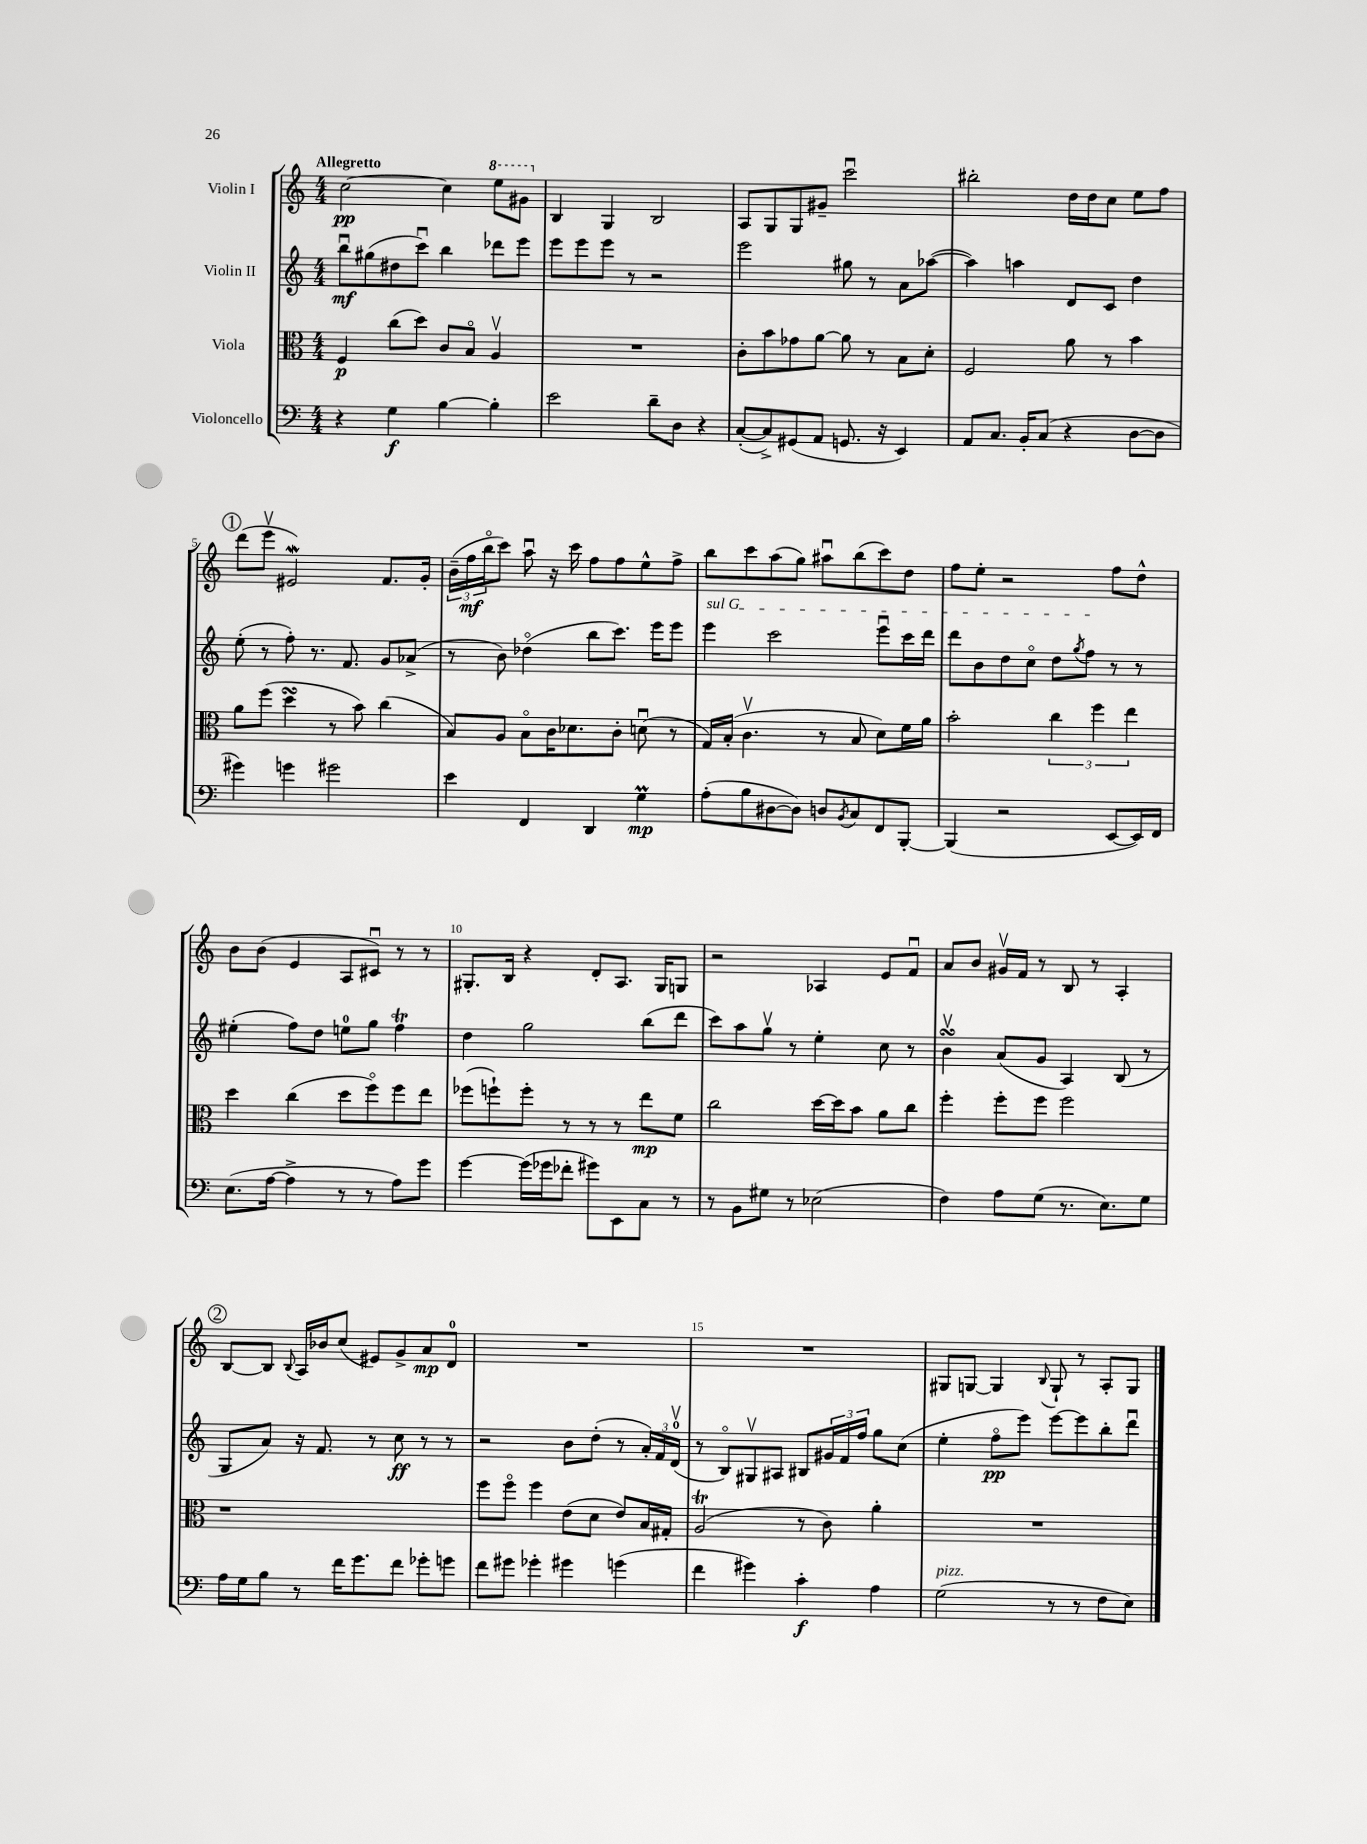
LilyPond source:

<<
\new StaffGroup <<
\new Staff = "s0" \with { instrumentName = "Violin I" } {
    \clef treble \key c \major \numericTimeSignature \time 4/4 \tempo "Allegretto"
    c''2~\pp c''4 \ottava #1 e'''8 gis''8 \ottava #0 |
    b4 g4 b2 |
    a8 g8 g8 gis'8-- c'''2\downbow |
    bis''2-. d''16 d''16 c''8 e''8 f''8 |
    \mark \markup { \circle "1" } d'''8( e'''8\upbow eis'2\mordent) f'8. g'16-. |
    \tuplet 3/2 { b'16--( f''16\mf b''16\flageolet } c'''8) a''8\downbow r16 c'''16 f''8 f''8 e''8-^ f''8-> |
    b''8 c'''8 a''8( g''8) ais''8\downbow b''8( c'''8) d''8 |
    f''8 e''8-. r2 f''8 d''8-^ |
    b'8 b'8( e'4 a8 cis'8\downbow) r8 r8 |
    gis8.-. b16 r4 d'8-. a8. gis16 g8 |
    r2 aes4 e'8 f'8\downbow |
    a'8 b'8 gis'16\upbow f'16 r8 b8 r8 a4-. |
    \mark \markup { \circle "2" } b8~ b8 \appoggiatura { b8 } a16 bes'16 c''8( eis'8) g'8-> a'8\mp d'8-0 |
    R1 |
    R1 |
    gis8 g8~ g4 \appoggiatura { b8 } g8-! r8 a8-. g8 \bar "|." |
}
\new Staff = "s1" \with { instrumentName = "Violin II" } {
    \clef treble \key c \major \numericTimeSignature \time 4/4
    b''8\downbow\mf gis''8( dis''8 c'''8\downbow) b''4 des'''8 e'''8 |
    e'''8 e'''8 e'''8 r8 r2 |
    e'''2 gis''8 r8 a'8 aes''8~( |
    aes''4) a''4 d'8 c'8 d''4 |
    \mark \markup { \circle "1" } e''8-.( r8 f''8-.) r8. f'8. g'8 aes'8->( |
    r8 b'8) des''4\flageolet( b''8 c'''8.) e'''16 e'''8 |
    \once \override TextSpanner.bound-details.left.text = \markup { \italic "sul G" } e'''4\startTextSpan c'''2 e'''8\downbow c'''16 d'''16 |
    d'''8 b'8 d''8 c''8\flageolet d''8 \acciaccatura { g''8 } f''8\stopTextSpan r8 r8 |
    eis''4-.( f''8) d''8 e''8-0 g''8 f''4\trill |
    d''4 g''2 b''8( d'''8 |
    c'''8) a''8 g''8\upbow r8 e''4-. c''8 r8 |
    b'4\upbow\turn a'8( g'8 a4) b8( r8 |
    \mark \markup { \circle "2" } g8 a'8) r16 f'8. r8 c''8\ff r8 r8 |
    r2 b'8 d''8-.( r8 \tuplet 3/2 { a'16-.) f'16 d'16-0\upbow( } |
    r8 b8\flageolet) gis8\upbow ais8 bis8 \tuplet 3/2 { gis'16 f'16 f''16 } g''8 c''8( |
    e''4-. f''8\flageolet\pp e'''8) e'''8~ e'''8 b''8-. d'''8\downbow \bar "|." |
}
\new Staff = "s2" \with { instrumentName = "Viola" } {
    \clef alto \key c \major \numericTimeSignature \time 4/4
    f4\p c''8( d''8) c'8 b8\flageolet a4\upbow |
    R1 |
    c'8-. b'8 ges'8 a'8~ a'8 r8 b8 d'8-. |
    f2 a'8 r8 b'4 |
    \mark \markup { \circle "1" } a'8 f''8( d''4\turn r8 b'8) c''4( |
    b8) a8 b8\flageolet c'16 des'8. c'8-. d'8\downbow( r8 |
    g16) b16-.( c'4.\upbow r8 b8 d'8) f'16 a'16 |
    b'2-. \tuplet 3/2 { c''4 f''4 e''4 } |
    d''4 c''4( d''8 f''8\flageolet) f''8 e''8 |
    fes''8( f''8-!) f''8-. r8 r8 r8 e''8\mp f'8 |
    c''2 d''16~ d''16 b'8 a'8 c''8 |
    f''4-. f''8-. f''8 f''2 |
    \mark \markup { \circle "2" } r1 |
    f''8 f''8\flageolet f''4 e'8( d'8 e'8) b16 gis16-. |
    a2\trill( r8 c'8) a'4-. |
    R1 \bar "|." |
}
\new Staff = "s3" \with { instrumentName = "Violoncello" } {
    \clef bass \key c \major \numericTimeSignature \time 4/4
    r4 g4\f b4~ b4-. |
    e'2 d'8-- d8 r4 |
    c8~-.( c8->) gis,8( a,8 g,8. r16 e,4) |
    a,8 c8. b,16-. c8( r4 d8~ d8 |
    \mark \markup { \circle "1" } gis'4) g'4 gis'2 |
    e'4 f,4 d,4 g4\prall\mp |
    a8-.( b8 dis8~ dis8) d8 \acciaccatura { b,8 } c8 f,8 b,,8~-. |
    b,,4( r2 e,8~ e,16) f,16 |
    e8.( a16~ a4-> r8 r8 a8) g'8 |
    g'4~ g'16( ges'16 fes'8-. gis'8) e,8 c8 r8 |
    r8 b,8 gis8 r8 ees2( |
    f4) a8 g8( r8. e8.) g8 |
    \mark \markup { \circle "2" } a16 g16 b8 r8 f'16 g'8. f'8 ges'8-. g'8 |
    f'8 gis'8 ges'4-. gis'4 g'4( |
    f'4 gis'4) c'4-.\f a4 |
    g2^\markup { \italic "pizz." }( r8 r8 f8 e8) \bar "|." |
}
>>
>>
\layout { \context { \Score \override BarNumber.break-visibility = ##(#f #t #t) barNumberVisibility = #(every-nth-bar-number-visible 5) } }
